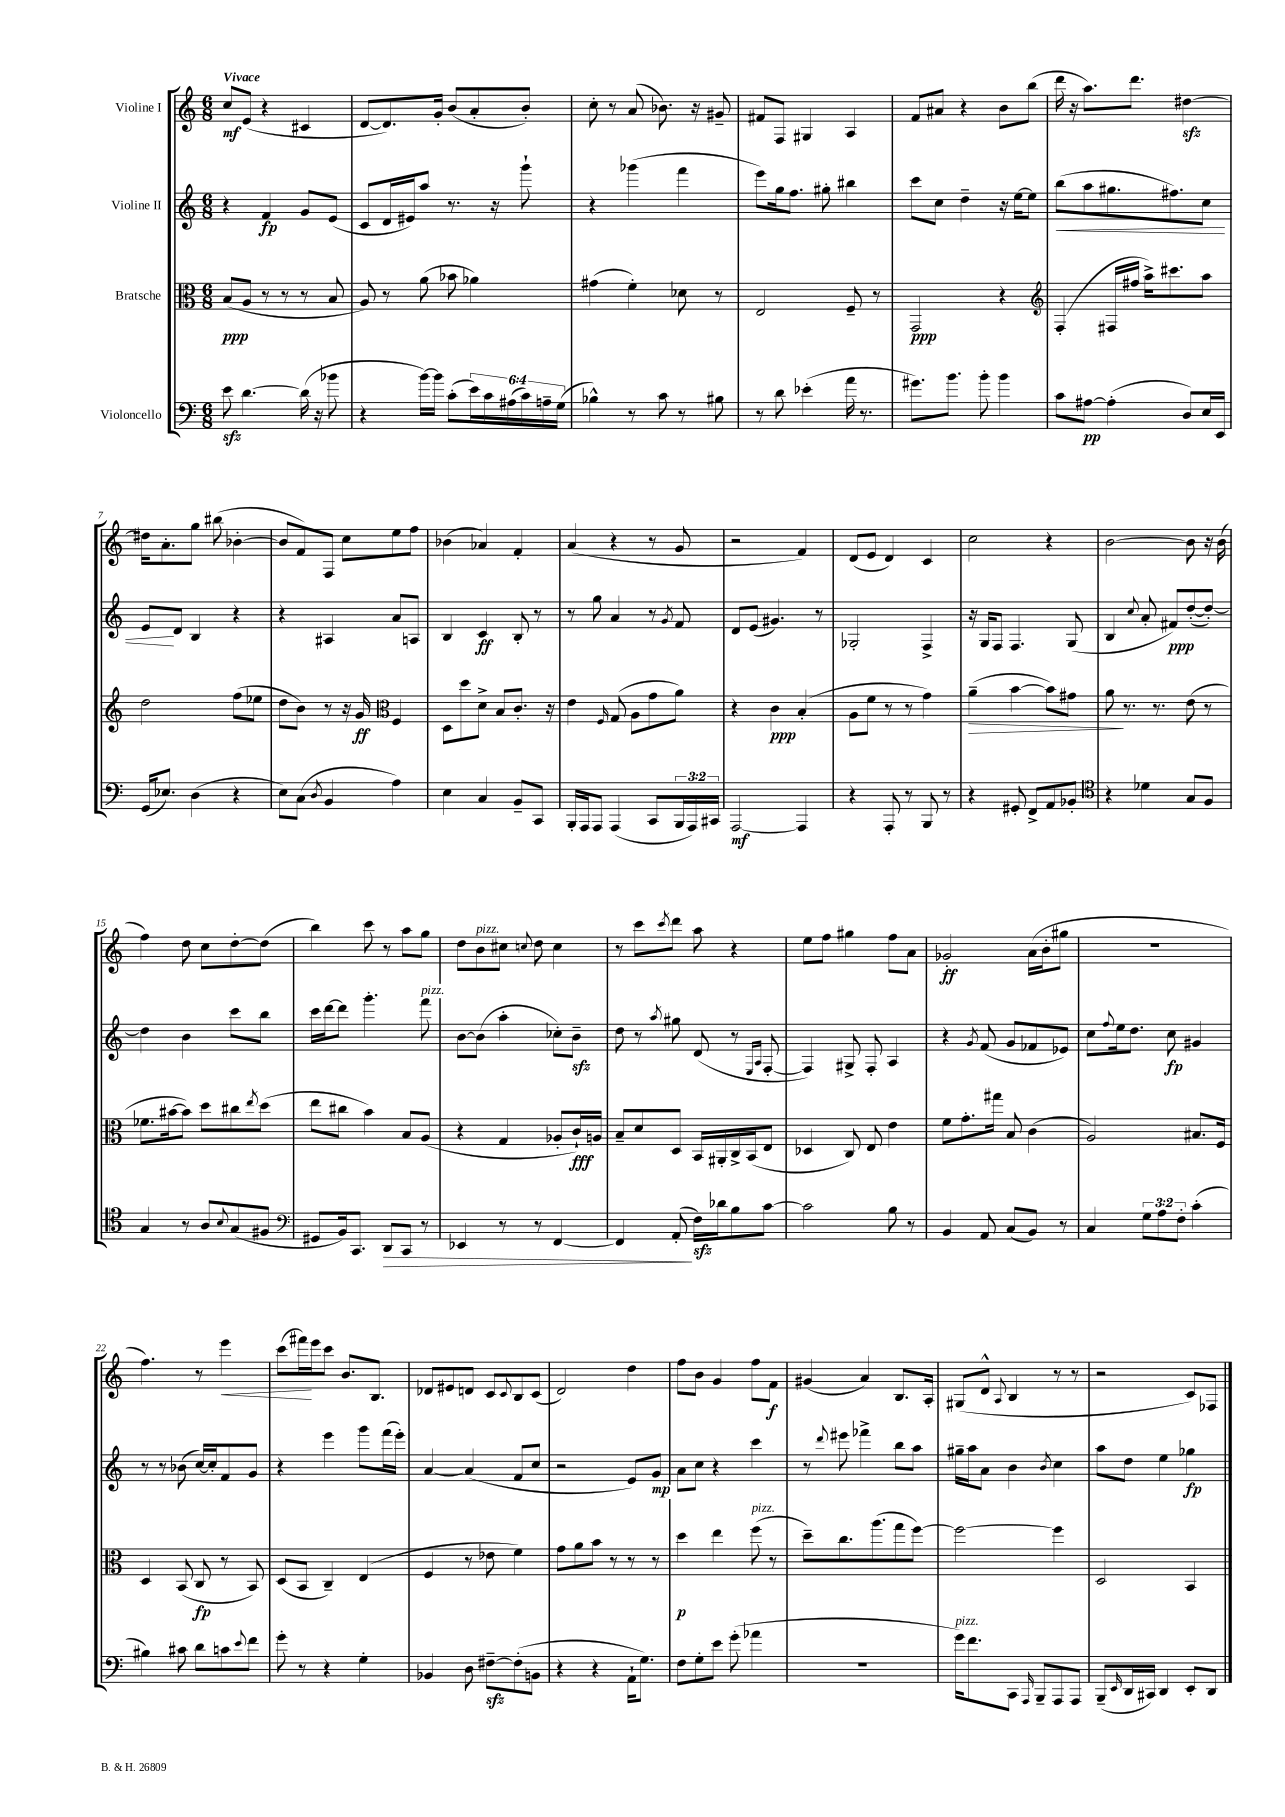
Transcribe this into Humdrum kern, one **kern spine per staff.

**kern	**kern	**kern	**kern
*staff4	*staff3	*staff2	*staff1
*clefF4	*clefC3	*clefG2	*clefG2
*k[]	*k[]	*k[]	*k[]
*M6/8	*M6/8	*M6/8	*M6/8
8e	(8B	4r	8cc
[4.d	8A	.	(8e
.	8r	4f	4r
.	8r	.	.
(16d]	8r	8g	4c#
16r	.	.	.
8b-	8B	(8e	.
=	=	=	=
4r	8A)	8c	[8d
.	8r	16d	8.d])
.	.	16e#)	.
[16b)	(8a	8aa	.
16b]	.	.	16g'
(8c'	8b-	8.r	(8b
24e)	4a-)	.	8a'
24c	.	.	.
.	.	16r	.
(24A#	.	.	.
24c)	.	8ggg`	8b')
24A~	.	.	.
(24G	.	.	.
=	=	=	=
4B-^^)	(4g#	4r	8cc'
.	.	.	8r
8r	4f')	(4ggg-	(8a
8c	.	.	8.b-)
8r	8d-	4fff	.
.	.	.	16r
8B#	8r	.	8g#~
=	=	=	=
8r	2E	8eee)	8f#
8d	.	16gg	8F
.	.	8.ff	.
(4e-'	.	.	4G#
.	.	8gg#'	.
16a	8F~	4bb#	4A
8.r	.	.	.
.	8r	.	.
=	=	=	=
8.g#)	2GG	8ccc	8f
.	.	8cc	8a#
8.b	.	.	.
.	.	4dd~	4r
8b'	.	.	.
4b	4r	16r	8b
.	.	[16ee	.
.	.	8ee]	(8bb
=	=	=	=
*	*clefG2	*	*
8c	(4F'	(8bb	16ddd
.	.	.	16r
[8A#	.	8aa	8.aa)
(4A#']	16F#	8.gg#	.
.	16ff#	.	8.ddd
.	16aa^)	.	.
.	8.ccc#	8.ff#)	.
8D)	.	.	[4dd#
16E	8aa	8cc	.
16EE	.	.	.
=	=	=	=
(16GG	2dd	8e	16dd#]
8.E-)	.	.	8.a'
.	.	8d	.
(4D	.	4B	8gg
.	.	.	(8bb#
4r	(8ff	4r	[4b-'
.	8ee-	.	.
=	=	=	=
8E)	8dd	4r	8b-]
(8C	8b)	.	8f)
8qD	.	.	.
4BB	8r	4A#	8F
.	16r	.	8cc
.	16g	.	.
*	*clefC3	*	*
4A)	4F	8a	8ee
.	.	8A	8ff
=	=	=	=
4E	8D	4B	(4b-
.	8dd	.	.
4C	8d^	4c	4a-)
.	8B	.	.
8BB~	8.c'	8B'	4f'
8CC	.	8r	.
.	16r	.	.
=	=	=	=
16BBB'	4e	8r	(4a
16AAA	.	.	.
8AAA	.	8gg	.
.	16qqF	.	.
(4AAA	(8G	4a	4r
.	8A	.	.
8CC	8g	8r	8r
.	.	8qg	.
24BBB	8a)	8f	8g
24AAA)	.	.	.
24CC#	.	.	.
=	=	=	=
[2AAA	4r	8d	2r
.	.	(8e	.
.	4c	4.g#)	.
4AAA]	(4B'	.	4f)
.	.	8r	.
=	=	=	=
4r	8A	2G-'	(8d
.	8f	.	8e
8AAA'	8r	.	4d)
8r	8r	.	.
8BBB	4g)	4F^	4c
8r	.	.	.
=	=	=	=
4r	(4a~	16r	2cc
.	.	16G	.
.	.	8F	.
8GG#'	[4b	4.F	.
8FF^	.	.	.
8AA	8b])	.	4r
8BB-'	8g#	(8G	.
=	=	=	=
*clefC4	*	*	*
4r	8a	4B	[2b
.	8.r	.	.
.	.	8qqcc	.
4d-	.	8a'	.
.	8.r	.	.
.	.	8f#)	.
8G	(8e	([8dd'	8b]
8F	8r	8dd'_)	16r
.	.	.	(16b
=	=	=	=
4G	8.f-	4dd]	4ff)
.	[16b#	.	.
8r	8b#])	4b	8dd
8A	8dd	.	8cc
8qqB	.	.	.
(8G	8cc#	8ccc	[8dd'
.	8qee	.	.
8F#	(8dd	8bb	(8dd]
=	=	=	=
*clefF4	*	*	*
8GG#	8ee	16ccc	4bb)
.	.	[16ddd	.
16BB)	8cc#	8ddd]	.
8.CC	.	.	.
.	4b)	4.ggg'	8ccc
8DD	.	.	8r
8CC	8B	.	8aa
8r	(8A	8fff	8gg
=	=	=	=
4EE-	4r	[8b	8dd
.	.	(8b]	8b
8r	4G	4aa'	8cc#
.	.	.	8qqcc
8r	.	.	8dd
[4FF	8A-'	8cc-')	4cc
.	16c`)	8b~	.
.	16A	.	.
=	=	=	=
4FF]	8B~	8dd	8r
.	8d	8r	8ccc
.	.	8qaa	8qccc
(8AA'	8D	8gg#	8ddd
16F)	16BB	(8d	8aa
16d-	16AA#'	.	.
8B	16C^	8r	4r
.	(16BB	.	.
.	.	16qqE	.
.	.	16qqA	.
[8c	8E	[8F'	.
=	=	=	=
2c]	4D-	4F])	8ee
.	.	.	8ff
.	8C)	8G#^	4gg#
.	8E	8F'	.
8B	4e	4A	8ff
8r	.	.	8a
=	=	=	=
4BB	8f	4r	2g-'
.	8.g'	.	.
.	.	8qg	.
8AA	.	(8f	.
.	16gg#	.	.
(8C	8B	8g	.
8BB)	(4c	8f-	(16a
.	.	.	16b'
8r	.	8e-)	8gg#
=	=	=	=
4C	2A)	8cc	2.r
.	.	8qqff	.
.	.	16ee	.
.	.	8.dd	.
12G	.	.	.
12A	.	.	.
.	.	8cc	.
12F'	.	.	.
(4c'	8.B#	4g#	.
.	16F	.	.
=	=	=	=
4B#)	4D	8r	4.ff)
.	.	8r	.
8c#	(8BB	(8b-	.
8d	8C	[16cc)	8r
.	.	16cc']	.
8c	8r	8f	4eee
8qqe	.	.	.
8f	8BB)	8g	.
=	=	=	=
8g'	(8D	4r	(8ccc
8r	8BB	.	16fff#)
.	.	.	16eee
4r	4C~)	4eee	8ccc
.	.	.	8.b
4G'	(4E	8ggg	.
.	.	.	8.B
.	.	(16fff	.
.	.	16eee')	.
=	=	=	=
4BB-	4F	[4a	8d-
.	.	.	8e#
8D	8r	(4a]	8d
[8F#~	8e-	.	8c
.	.	.	8qqc
(8F#']	4f)	8f	8B
8BB	.	8cc	(8c
=	=	=	=
4r	8g	2r	2d)
.	8a	.	.
4r	8b	.	.
.	8r	.	.
16AA`	8r	8e)	4dd
8.G)	.	.	.
.	8r	8g	.
=	=	=	=
8F	4dd	8a	8ff
8G'	.	8cc	8b
8e	4ee	4r	4g
(8g'	.	.	.
4a-	(8ff	4ccc	8ff
.	8r	.	8f
=	=	=	=
2.r	8dd~)	8r	(4g#
.	.	8qqddd	.
.	8.cc	8eee#	.
.	.	4fff-^	4a)
.	(8.aa	.	.
.	8gg	8bb	8.B
.	[8ff)	8aa	.
.	.	.	16A'
=	=	=	=
16g)	2ff_	16gg#~	(8G#
8.f	.	16aa	.
.	.	8a	8d^^
.	.	.	8qqA
8CC	.	4b	4B
16qqAAA	.	.	.
8BBB~	.	.	.
.	.	8qb	.
8AAA	4ff]	4cc	8r
8AAA	.	.	8r
=	=	=	=
(8BBB~	2D	8aa	2r
16qqEE	.	.	.
16DD	.	8dd	.
16CC#)	.	.	.
4DD	.	4ee	.
8EE'	4BB	4gg-	8c)
8DD	.	.	8F-
==	==	==	==
*-	*-	*-	*-
